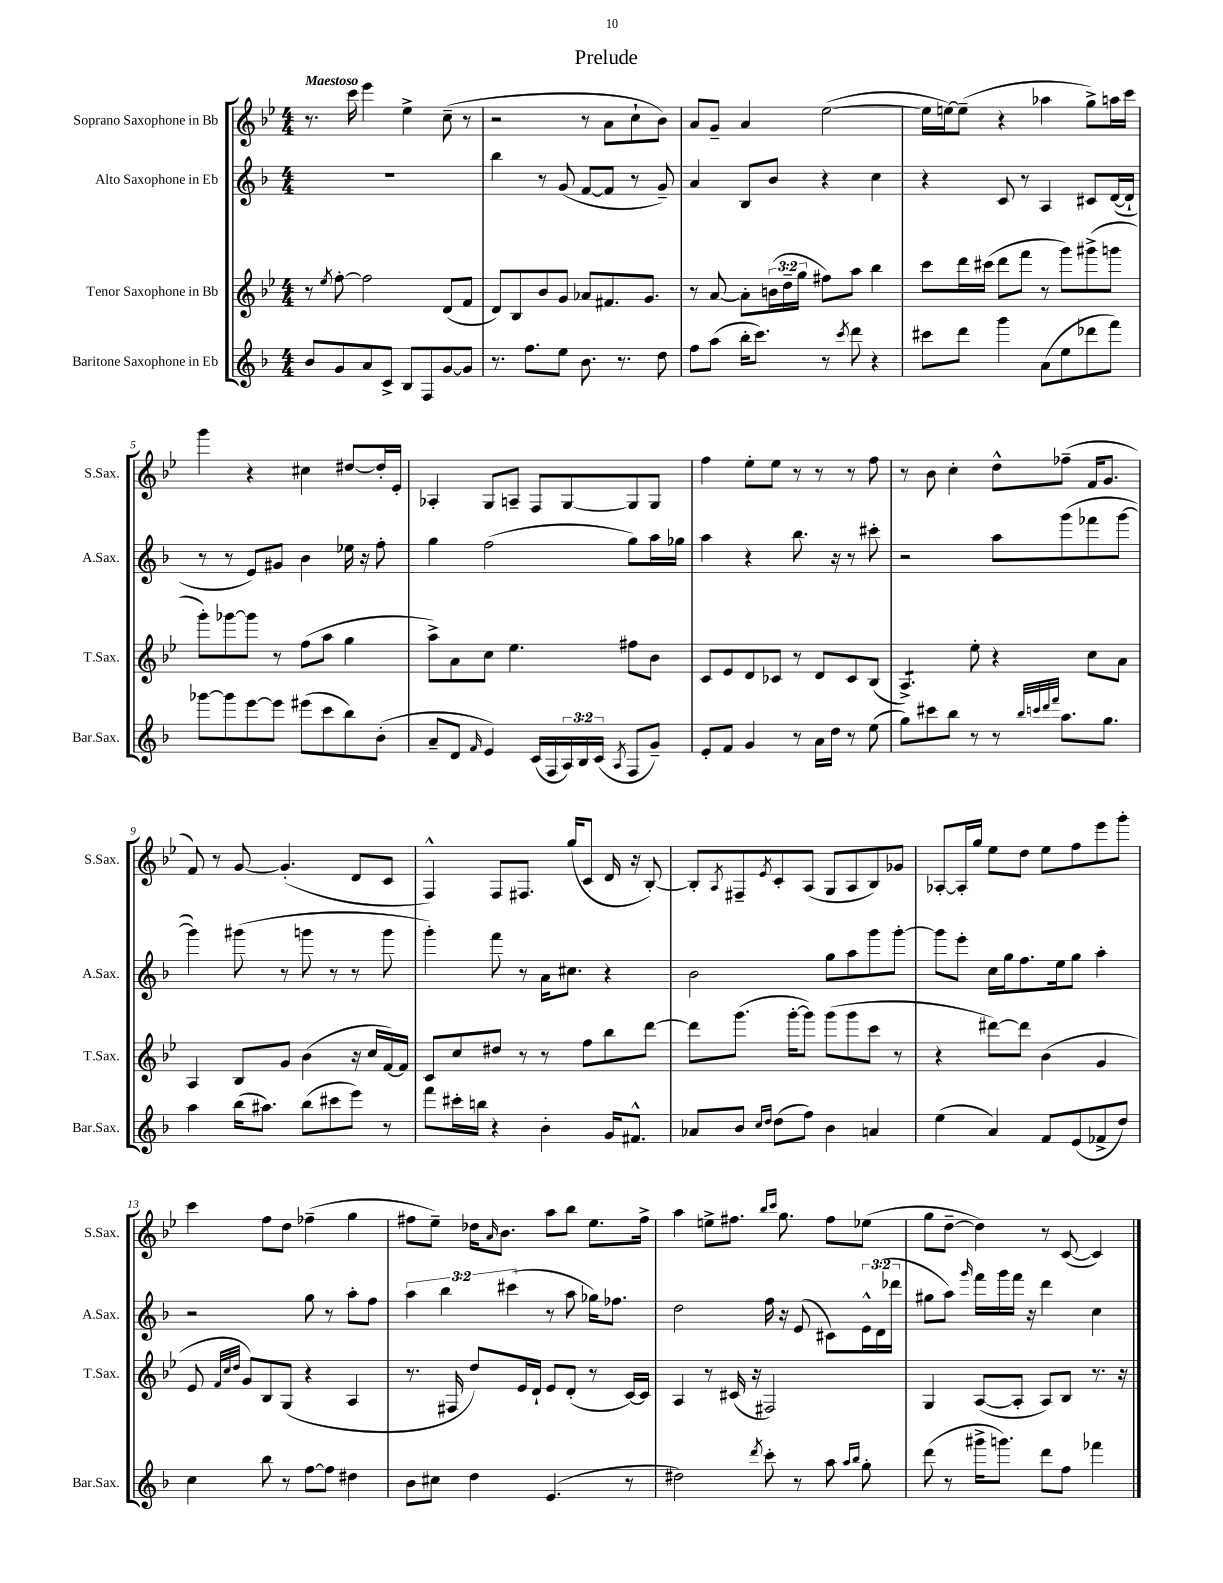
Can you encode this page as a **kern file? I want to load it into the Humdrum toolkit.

**kern	**kern	**kern	**kern
*staff4	*staff3	*staff2	*staff1
*clefG2	*clefG2	*clefG2	*clefG2
*k[b-]	*k[b-e-]	*k[b-]	*k[b-e-]
*M4/4	*M4/4	*M4/4	*M4/4
8b-	8r	1r	8.r
.	8qee-	.	.
8g	[8ff'	.	.
.	.	.	16ccc
8a	2ff]	.	4eee-
8c^	.	.	.
8B-	.	.	4ee-^
8F	.	.	.
[8g	(8d	.	(8cc~
8g]	8f	.	8r
=	=	=	=
8.r	8d)	4bb-	2r
.	8B-	.	.
8.ff	.	.	.
.	8b-	8r	.
8ee	8g	(8g	.
8.b-	8a-	[8f	8r
.	8.f#	8f]	8a
8.r	.	.	.
.	.	8r	8cc`
.	8.g	.	.
8dd	.	8g~)	8b-)
=	=	=	=
8ff	8r	4a	8a
(8aa	[8a	.	8g~
16bb-'	8a']	8B-	4a
8.ccc)	.	.	.
.	(24b	8b-	.
.	24dd~	.	.
.	24gg	.	.
8r	8ff#)	4r	([2ee-
8qccc	.	.	.
8ddd	8aa	.	.
4r	4bb-	4cc	.
=	=	=	=
8ccc#	8ccc	4r	16ee-]
.	.	.	[16ee)
8ddd	16ddd	.	(8ee~]
.	(16ccc#	.	.
4ggg	8ddd	8c	4r
.	8fff	8r	.
(8a	8r	4A	4aa-
8ee	8ggg)	.	.
8ddd-	(8ggg#^	8c#	8gg^)
8fff)	8ggg	([16d	16aa
.	.	16d`]	16ccc
=	=	=	=
[8ggg-	8ggg')	8r	4ggg
8ggg-]	[8ggg-	8r	.
[8eee	8ggg-]	8e)	4r
8eee]	8r	8g#	.
(8eee#	(8ff	4b-	4cc#
8ccc	8aa	.	.
8bb-)	4gg	16ee-	[8dd#
.	.	16r	.
(8b-'	.	8ff'	16dd#']
.	.	.	16e-'
=	=	=	=
8a~	8aa^)	4gg	4A-'
8d	8a	.	.
16qqf	.	.	.
4e)	8cc	(2ff	8G
.	4.ee-	.	8A~
(16c	.	.	8F
16F	.	.	.
24A)	.	.	[8G
24B-	.	.	.
(24c	.	.	.
8qA	.	.	.
8F	8ff#	8gg)	8G]
8g~)	8b-	16aa	8G
.	.	16gg-	.
=	=	=	=
8e'	8c	4aa	4ff
8f	8e-	.	.
4g	8d	4r	8ee-'
.	8c-	.	8ee-
8r	8r	8.bb-	8r
16a	8d	.	8r
16dd	.	16r	.
8r	8c-	8r	8r
(8ee	(8B-	8ccc#'	8ff
=	=	=	=
8gg)	4.A^)	2r	8r
8ccc#	.	.	8b-
8bb-	.	.	4cc'
8r	8ee-'	.	.
8r	4r	8aa	8dd^^
32qqbb-	.	.	.
32qqccc	.	.	.
32qqddd	.	.	.
32qqfff	.	.	.
8.aa	.	(8ggg	(8ff-~
.	8cc	8fff-	16f
8.gg	.	.	8.g
.	8a	[8ggg	.
=	=	=	=
4aa	4A	4ggg])	8f)
.	.	.	8r
(16bb-	8B-	(8ggg#	[8g
8.aa#)	.	.	.
.	8g	8r	(4.g']
(8bb-	(4b-	8ggg	.
8ccc#	.	8r	.
8eee)	16r	8r	8d
.	16cc	.	.
8r	[16f)	8ggg	8c
.	16f]	.	.
=	=	=	=
8fff	8c	4ggg')	4F^^)
16ccc#'	8cc	.	.
16bb	.	.	.
4r	8dd#	8fff	8F
.	8r	8r	8.F#
4b-'	8r	16a	.
.	.	8.cc#	(16gg
.	8ff	.	8c
16g	8bb-	4r	16d
8.f#^^	.	.	16r
.	[8ddd	.	[8B-')
=	=	=	=
8a-	8ddd]	2b-	8B-']
.	.	.	8qA
8b-	(8.ggg	.	8F#~
16qqcc	.	.	.
16qqdd	.	.	8qe-
(8dd	.	.	8c'
.	[16ggg'	.	.
8ff)	8ggg])	.	(8A
4b-	(8ggg	8gg	8G
.	8ggg	8aa	8A
4a	8ccc	8ggg	8B-)
.	8r	[8ggg'	8g-
=	=	=	=
(4ee	4r	8ggg]	[8A-'
.	.	8eee'	16A-']
.	.	.	16gg
4a)	[8ddd#)	16cc	8ee-
.	.	16gg	.
.	8ddd#]	8.ff	8dd
8f	(4b-	.	8ee-
.	.	16ee	.
(8e	.	8gg	8ff
8f-^	4g	4aa'	8eee-
8dd)	.	.	8ggg'
=	=	=	=
4cc	8e-	2r	4ccc
.	32qqf	.	.
.	32qqcc	.	.
.	32qqdd	.	.
.	8g)	.	.
8bb-	8B-	.	8ff
8r	(8G	.	8dd
[8ff	4r	8gg	(4ff-~
8ff]	.	8r	.
4dd#	4A	8aa'	4gg
.	.	8ff	.
=	=	=	=
8b-	8.r	6aa	8ff#
8cc#	.	.	8ee-~)
.	.	6bb-	.
.	16F#	.	.
4dd	8dd)	.	16dd-
.	.	.	16qqa
.	.	.	8.b-
.	.	(6ccc#	.
.	16e-	.	.
.	16d`	.	.
(4.e	8e-	8r	8aa
.	(8d'	8aa	8bb-
.	8r	16gg-)	8.ee-
.	.	8.ff-	.
8r	[16c)	.	.
.	16c]	.	16ff#^
=	=	=	=
2dd#)	4A	2dd	4aa
.	8r	.	8ee^
.	(16c#	.	8.ff#
.	16r	.	.
8qddd	.	.	.
8ccc'	2F#)	16ff	.
.	.	.	16qqbb-
.	.	.	16qqccc
.	.	16r	8.gg
8r	.	(8e	.
8aa	.	8c#)	8ff#
16qqaa	.	.	.
16qqbb-	.	.	.
8gg'	.	24e^^	(8ee-
.	.	(24d	.
.	.	24ddd-	.
=	=	=	=
(8ddd	4G	8gg#	8gg
8r	.	8aa)	[8dd~
.	.	16qqggg	.
16ggg#^	([8A	16fff	4dd])
8.ggg)	.	16ggg	.
.	8A']	16fff	.
.	.	16r	.
8ddd	8A)	4ddd	8r
8ff	8B-	.	([8c
4fff-	8.r	4cc	4c])
.	16r	.	.
==	==	==	==
*-	*-	*-	*-
